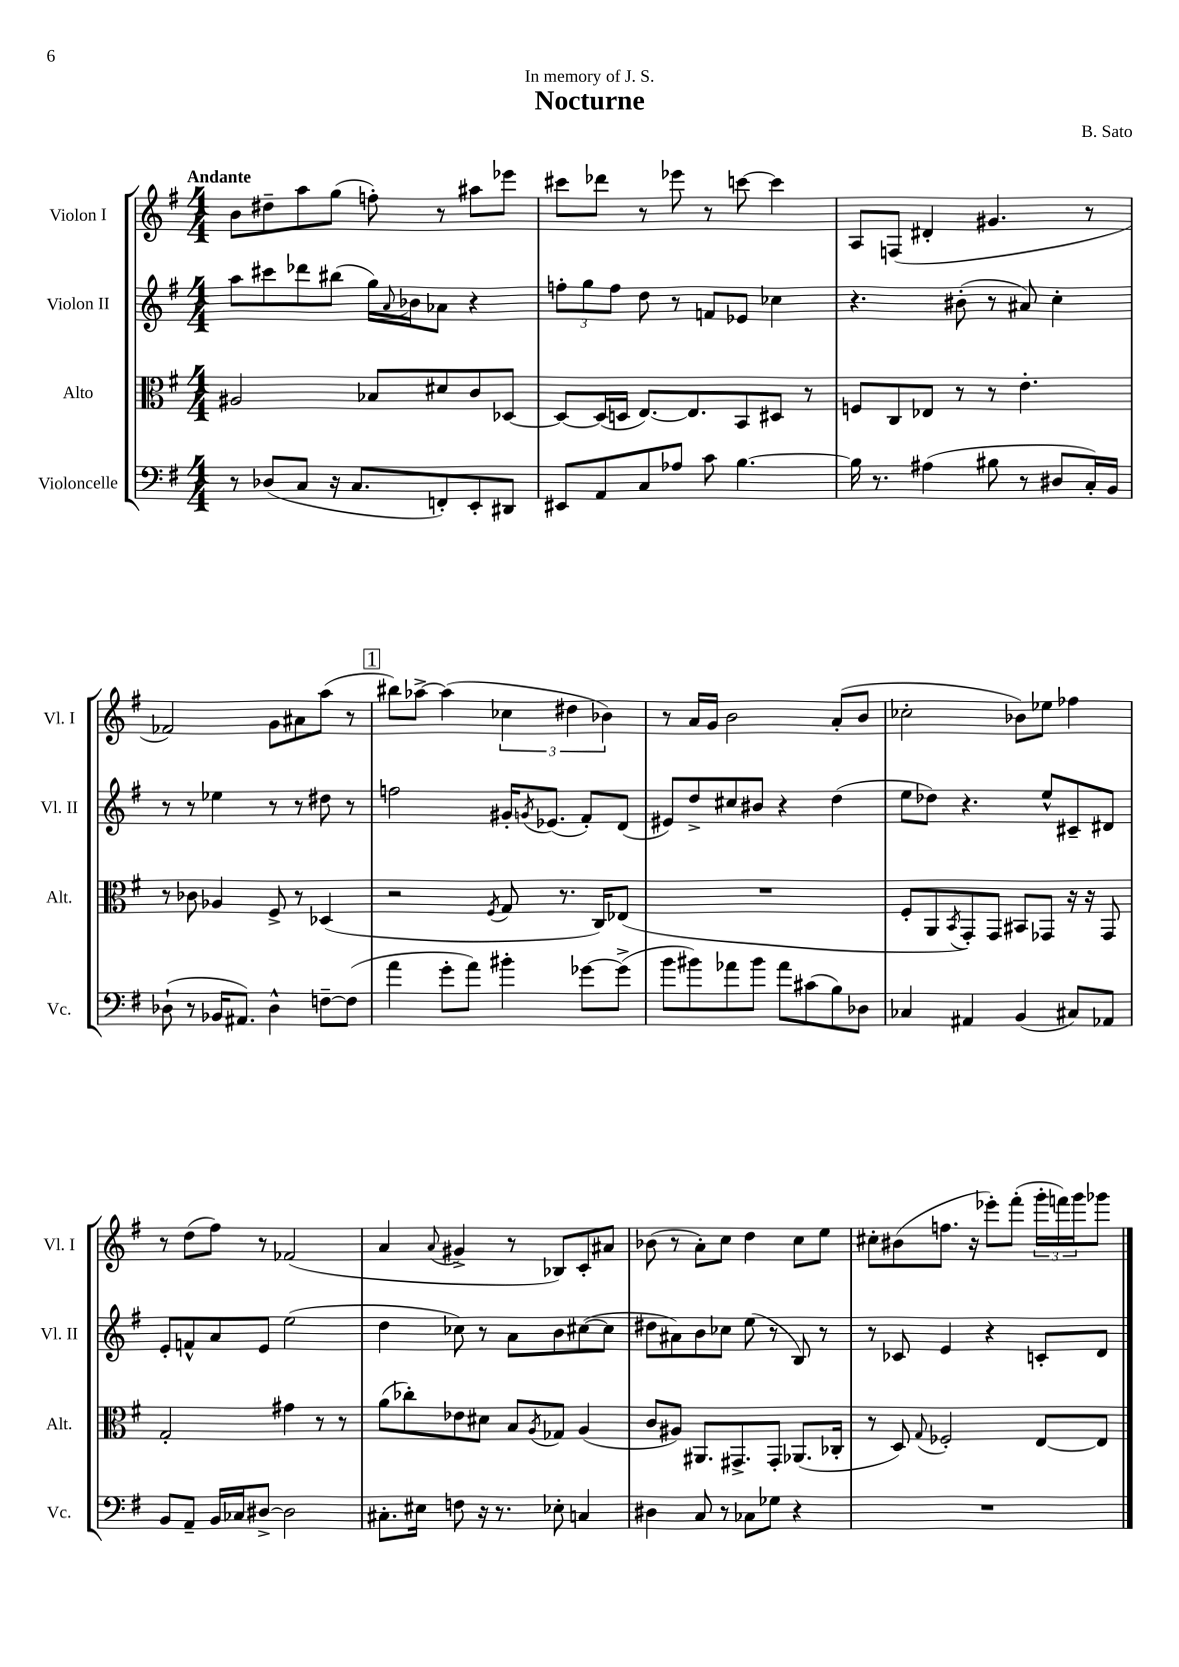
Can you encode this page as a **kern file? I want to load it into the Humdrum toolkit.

**kern	**kern	**kern	**kern
*staff4	*staff3	*staff2	*staff1
*clefF4	*clefC3	*clefG2	*clefG2
*k[f#]	*k[f#]	*k[f#]	*k[f#]
*M4/4	*M4/4	*M4/4	*M4/4
8r	2A#/	8aa\L	8b\L
(8D-/L	.	8ccc#\	8dd#~\
8C/J	.	8ddd-\	8aa\
16r	.	(8bb#\J	(8gg\J
8.C/L	.	.	.
.	8B-/L	16gg\LL)	8ff'\)
.	.	8qqa/	.
.	.	16b-\J	.
8FF'/)	8d#/	8a-\J	8r
8EE'/	8c/	4r	8aa#\L
8DD#/J	[8D-/J	.	8eee-\J
=	=	=	=
8EE#/L	8D-/_L	12ff'\L	8ccc#\L
.	.	12gg\	.
8AA/	(16D-/]L	.	8ddd-\J
.	.	12ff\J	.
.	16D/JJ	.	.
8C/	[8.E/L)	8dd\	8r
8A-/J	.	8r	8eee-\
.	8.E/]	.	.
8c\	.	8f/L	8r
[4.B\	8BB/	8e-/J	[8ccc\
.	8D#/J	4cc-\	4ccc\]
.	8r	.	.
=	=	=	=
16B\]	8F/L	4.r	8A/L
8.r	.	.	.
.	8C/	.	(8F/J
(4A#\	8E-/J	.	4d#'/
.	8r	(8b#'\	.
8B#\	8r	8r	4.g#/
8r	4.e'\	8a#/)	.
8D#/L	.	4cc'\	.
16C'/L)	.	.	8r
16BB/JJ	.	.	.
=	=	=	=
(8D-`\	8r	8r	2f-/)
8r	8c-\	8r	.
16BB-/LK	4A-/	4ee-\	.
8.AA#/J)	.	.	.
4D-^^\	8F#^/	8r	8g\L
.	8r	8r	8a#\
[8F~\L	(4D-/	8dd#\	(8aa\J
(8F\]J	.	8r	8r
=	=	=	=
4a\	2r	2ff\	8bb#\L)
.	.	.	[8aa-^\J
8g'\L	.	.	(4aa-\]
8a\J)	.	.	.
.	8qF#/	.	.
4b#'\	8G/	16g#'/LK	6cc-\
.	.	8qg/	.
.	.	(8.e-/J	.
.	8.r	.	.
.	.	.	6dd#\
[8g-\L	.	8f#'/L)	.
.	16C/LK)	.	.
.	.	.	6b-\)
(8g-^\]J	(8E-/J	(8d/J	.
=	=	=	=
8b\L	1r	8e#/L)	8r
8b#\)	.	8dd^/	16a/LL
.	.	.	16g/JJ
8a-\	.	8cc#/	2b\
8b#\J	.	8b#/J	.
8a-\L	.	4r	.
(8c#\	.	.	.
8B\)	.	(4dd\	(8a'/L
8D-\J	.	.	8b/J
=	=	=	=
4C-/	8F#'/L	8ee\L	2cc-'\
.	8AA/	8dd-\J)	.
.	8qBB/	.	.
4AA#/	8GG'/)	4.r	.
.	8GG/J	.	.
(4BB/	8BB#/L	.	8b-\L)
.	8GG-/J	8ee^^/L	8ee-\J
8C#/L)	16r	8c#~/	4ff-\
.	16r	.	.
8AA-/J	8GG-/	8d#/J	.
=	=	=	=
8BB/L	2G'/	8e'/L	8r
8AA~/J	.	8f^^/	(8dd\L
16BB/LL	.	8a/	8ff#\J)
16C-/J	.	.	.
[8D#^/J	.	8e/J	8r
2D#\]	4g#\	(2ee\	(2f-/
.	8r	.	.
.	8r	.	.
=	=	=	=
8.C#'\L	(8a\L	4dd\	4a/
.	8cc-'\)	.	.
16E#\Jk	.	.	.
.	.	.	8qqa/
8F\	8e-\	8cc-\)	4g#^/
16r	8d#\J	8r	.
8.r	.	.	.
.	8B/L	8a\L	8r
.	8qA/	.	.
8E-'\	8G-/J	8b\	8B-/L)
4C/	(4A/	([8cc#\	8c'/
.	.	8cc#\]J	8a#/J
=	=	=	=
4D#\	8c/L	8dd#\L	(8b-\
.	8A#/J)	8a#\)	8r
8C/	8.AA#/L	8b\	8a'\L)
8r	.	8cc-\J	8cc\J
.	8.GG#^/	.	.
8C-\L	.	(8ee\	4dd\
8G-\J	8GG#'/J	8r	.
4r	(8.AA-/L	8B/)	8cc\L
.	.	8r	8ee\J
.	16C-'/Jk	.	.
=	=	=	=
1r	8r	8r	8cc#'\L
.	8D/)	8c-/	(8b#\
.	8qqG/	.	.
.	2F-'/	4e/	8.ff\J
.	.	.	16r
.	.	4r	8eee-'\L)
.	.	.	(8fff#'\J
.	[8E/L	8c'/L	24ggg'\LL
.	.	.	24fff\)
.	.	.	24ggg\J
.	8E/]J	8d/J	8ggg-\J
==	==	==	==
*-	*-	*-	*-
